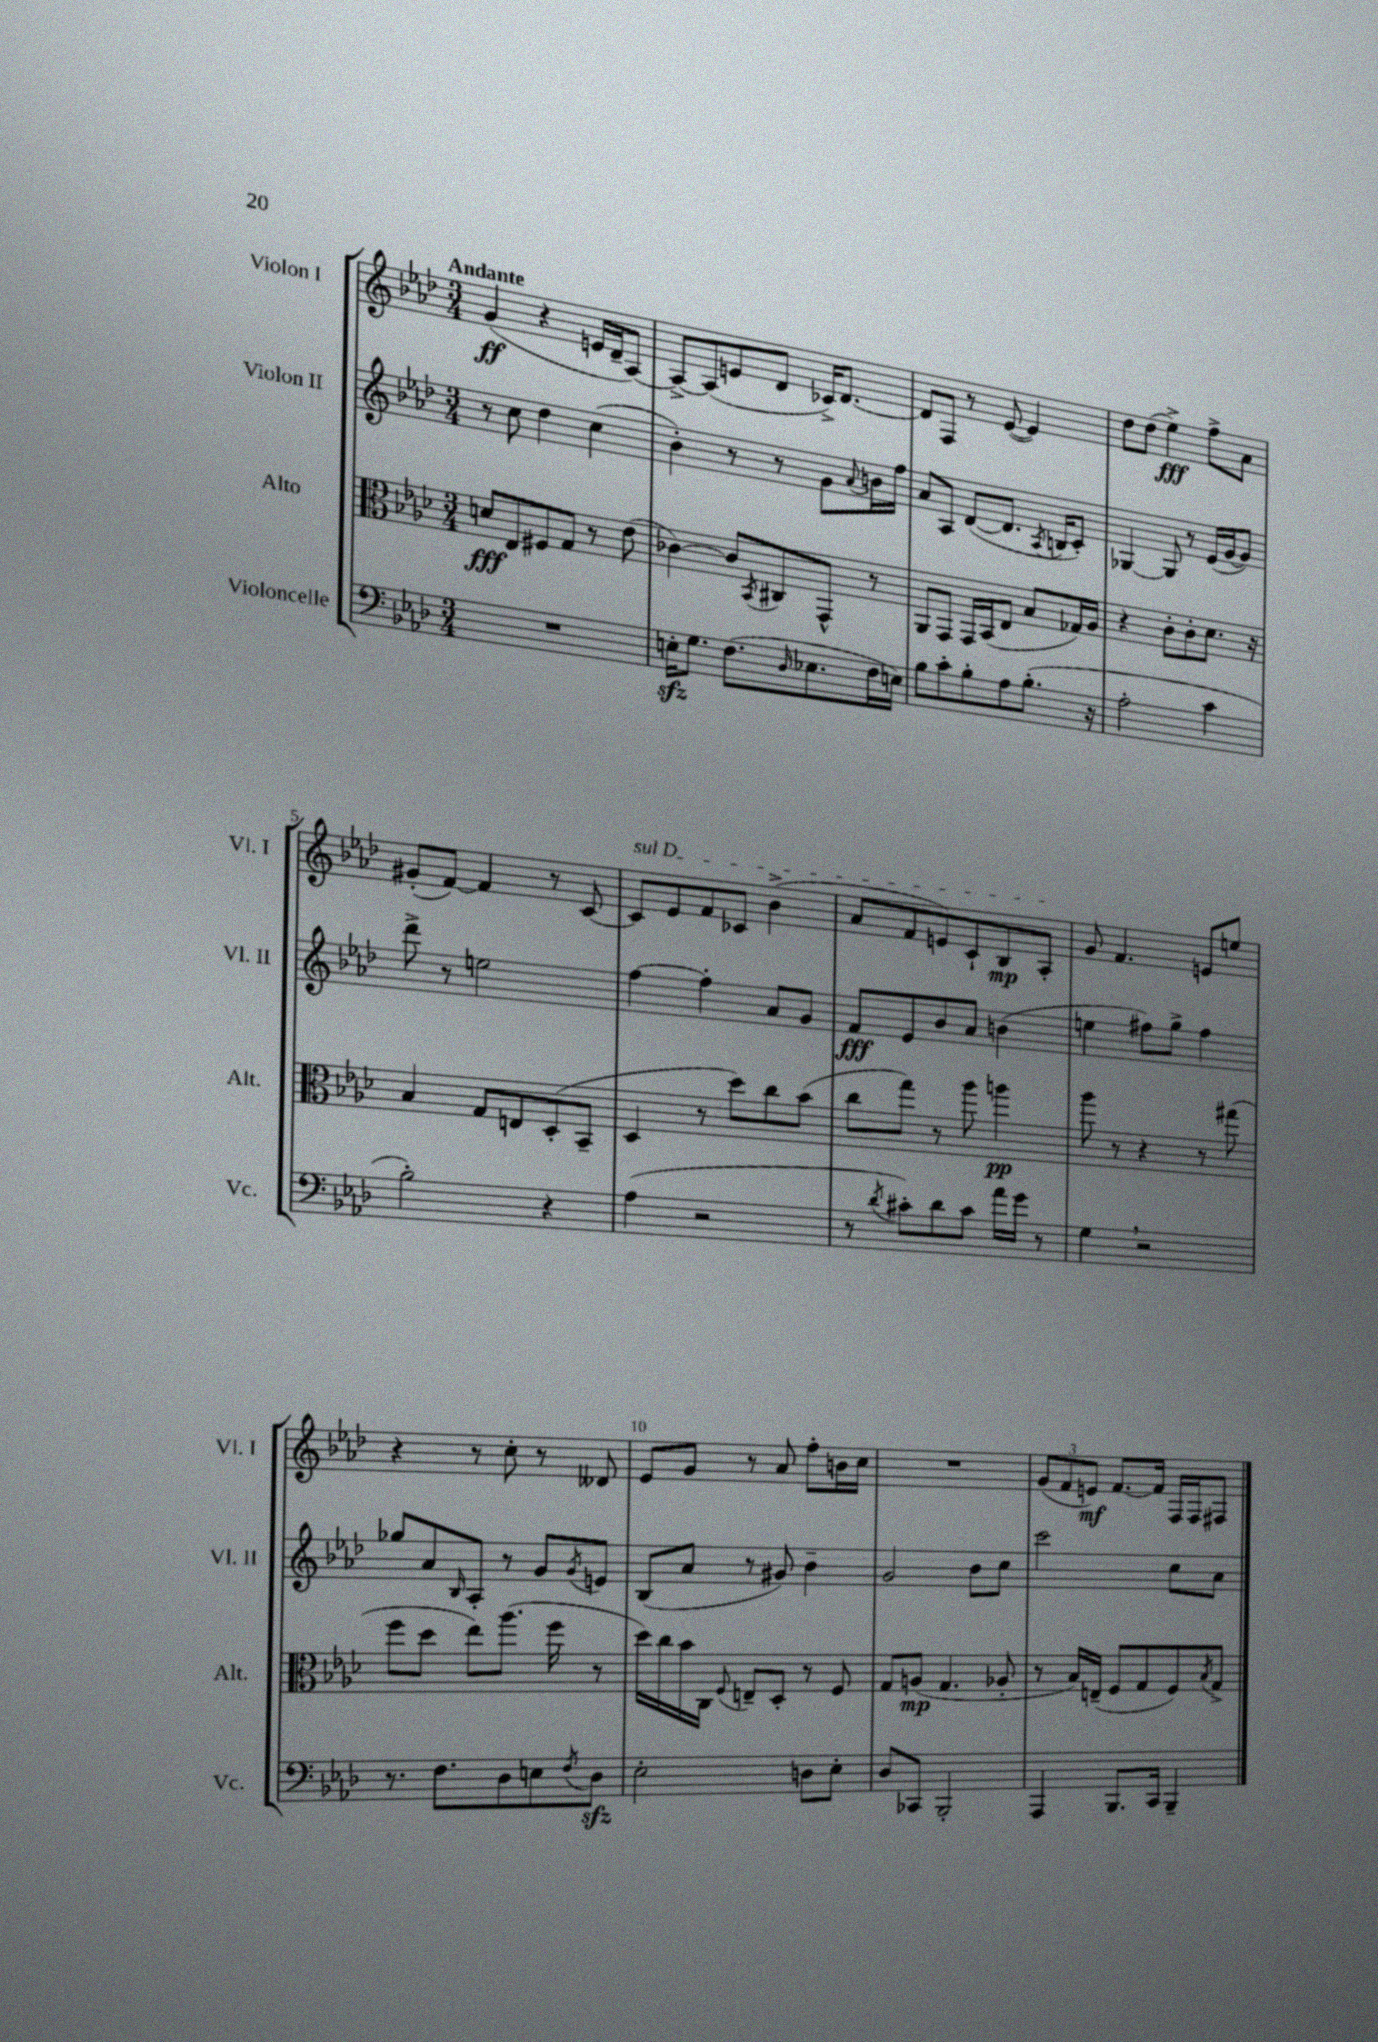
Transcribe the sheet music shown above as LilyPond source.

<<
\new StaffGroup <<
\new Staff = "s0" \with { instrumentName = "Violon I" shortInstrumentName = "Vl. I" } {
    \clef treble \key aes \major \numericTimeSignature \time 3/4 \tempo "Andante"
    g'4\ff( r4 e'16 des'16-- aes8~) |
    aes8~-> aes8( e'8 des'8 ces'16->) des'8.~ |
    des'8 f8 r8 ees'8~( ees'4) |
    des''8 des''8( ees''4->\fff) f''8-> aes'8 |
    gis'8-.( f'8~) f'4 r8 c'8~ |
    \once \override TextSpanner.bound-details.left.text = \markup { \italic "sul D" } c'8\startTextSpan ees'8 f'8 ces'8 bes'4->( |
    aes'8 f'8 e'8) c'8-! bes8\mp aes8-.\stopTextSpan |
    g'8 f'4. e'8 e''8 |
    r4 r8 c''8-. r8 deses'8 |
    ees'8 g'8 r8 aes'8 f''8-. b'16 c''16 |
    R2. |
    \tuplet 3/2 { g'8( f'8 e'8\mf) } f'8.~ f'16 f16 f16 fis8 \bar "|." |
}
\new Staff = "s1" \with { instrumentName = "Violon II" shortInstrumentName = "Vl. II" } {
    \clef treble \key aes \major \numericTimeSignature \time 3/4
    r8 c''8 des''4 c''4( |
    bes'4-.) r8 r8 g'8 \appoggiatura { aes'8 } b'16 f''16 |
    aes'8 aes8 des'8~( des'8. \acciaccatura { aes8 } b16 c'8-.) |
    ges4~ ges8 r8 ees'16( g'16~ g'8) |
    des'''8-> r8 e''2 |
    f''4~ f''4-. aes'8 g'8 |
    f'8\fff ees'8 bes'8 aes'8 b'4( |
    e''4 fis''8) g''8-> fis''4 |
    ges''8 aes'8 \grace { bes16 } aes8-. r8 g'8 \acciaccatura { g'8 } e'8 |
    bes8( aes'8 r8 gis'8) bes'4-- |
    g'2 bes'8 c''8 |
    c'''2 c''8 aes'8 \bar "|." |
}
\new Staff = "s2" \with { instrumentName = "Alto" shortInstrumentName = "Alt." } {
    \clef alto \key aes \major \numericTimeSignature \time 3/4
    d'8\fff ees8 fis8 g8 r8 ees'8( |
    ces'4~) ces'8 \acciaccatura { bes,8 } cis8 g,8-^ r8 |
    aes,8 g,8 g,16 bes,16( ees8 bes8 ges16) aes16 |
    r4 c'8-. c'8-. des'8. r16 |
    bes4 g8 e8 des8-.( bes,8-- |
    des4 r8 des''8) c''8 bes'8( |
    c''8 g''8) r8 aes''8 a''4\pp |
    aes''8 r8 r4 r8 gis''8( |
    f''8 des''8 ees''8) aes''8.( f''16 r8 |
    des''16) c''16 bes'16 c16 \appoggiatura { f8 } e8-- des8-. r8 f8 |
    g8 a8\mp( g4. aes8-. |
    r8 bes16) e16--( f8 g8 f8) \acciaccatura { bes8 } g8-> \bar "|." |
}
\new Staff = "s3" \with { instrumentName = "Violoncelle" shortInstrumentName = "Vc." } {
    \clef bass \key aes \major \numericTimeSignature \time 3/4
    R2. |
    e16-.\sfz g8. f8.( \grace { des16 } ees8. f16 e16) |
    bes8 c'8-. bes8-. aes8 bes8.-.( r16 |
    aes2-. c'4 |
    bes2-.) r4 |
    aes4( r2 |
    r8 \acciaccatura { des'8 } cis'8-.) des'8 cis'8 aes'16 g'16 r8 |
    g4 \breathe r2 |
    r8. f8. des8 e8 \acciaccatura { f8 } des8\sfz |
    ees2-. d8 ees8-. |
    des8 ces,8 bes,,2-. |
    aes,,4 bes,,8. c,16 bes,,4-- \bar "|." |
}
>>
>>
\layout { \context { \Score \override BarNumber.break-visibility = ##(#f #t #t) barNumberVisibility = #(every-nth-bar-number-visible 5) } }
